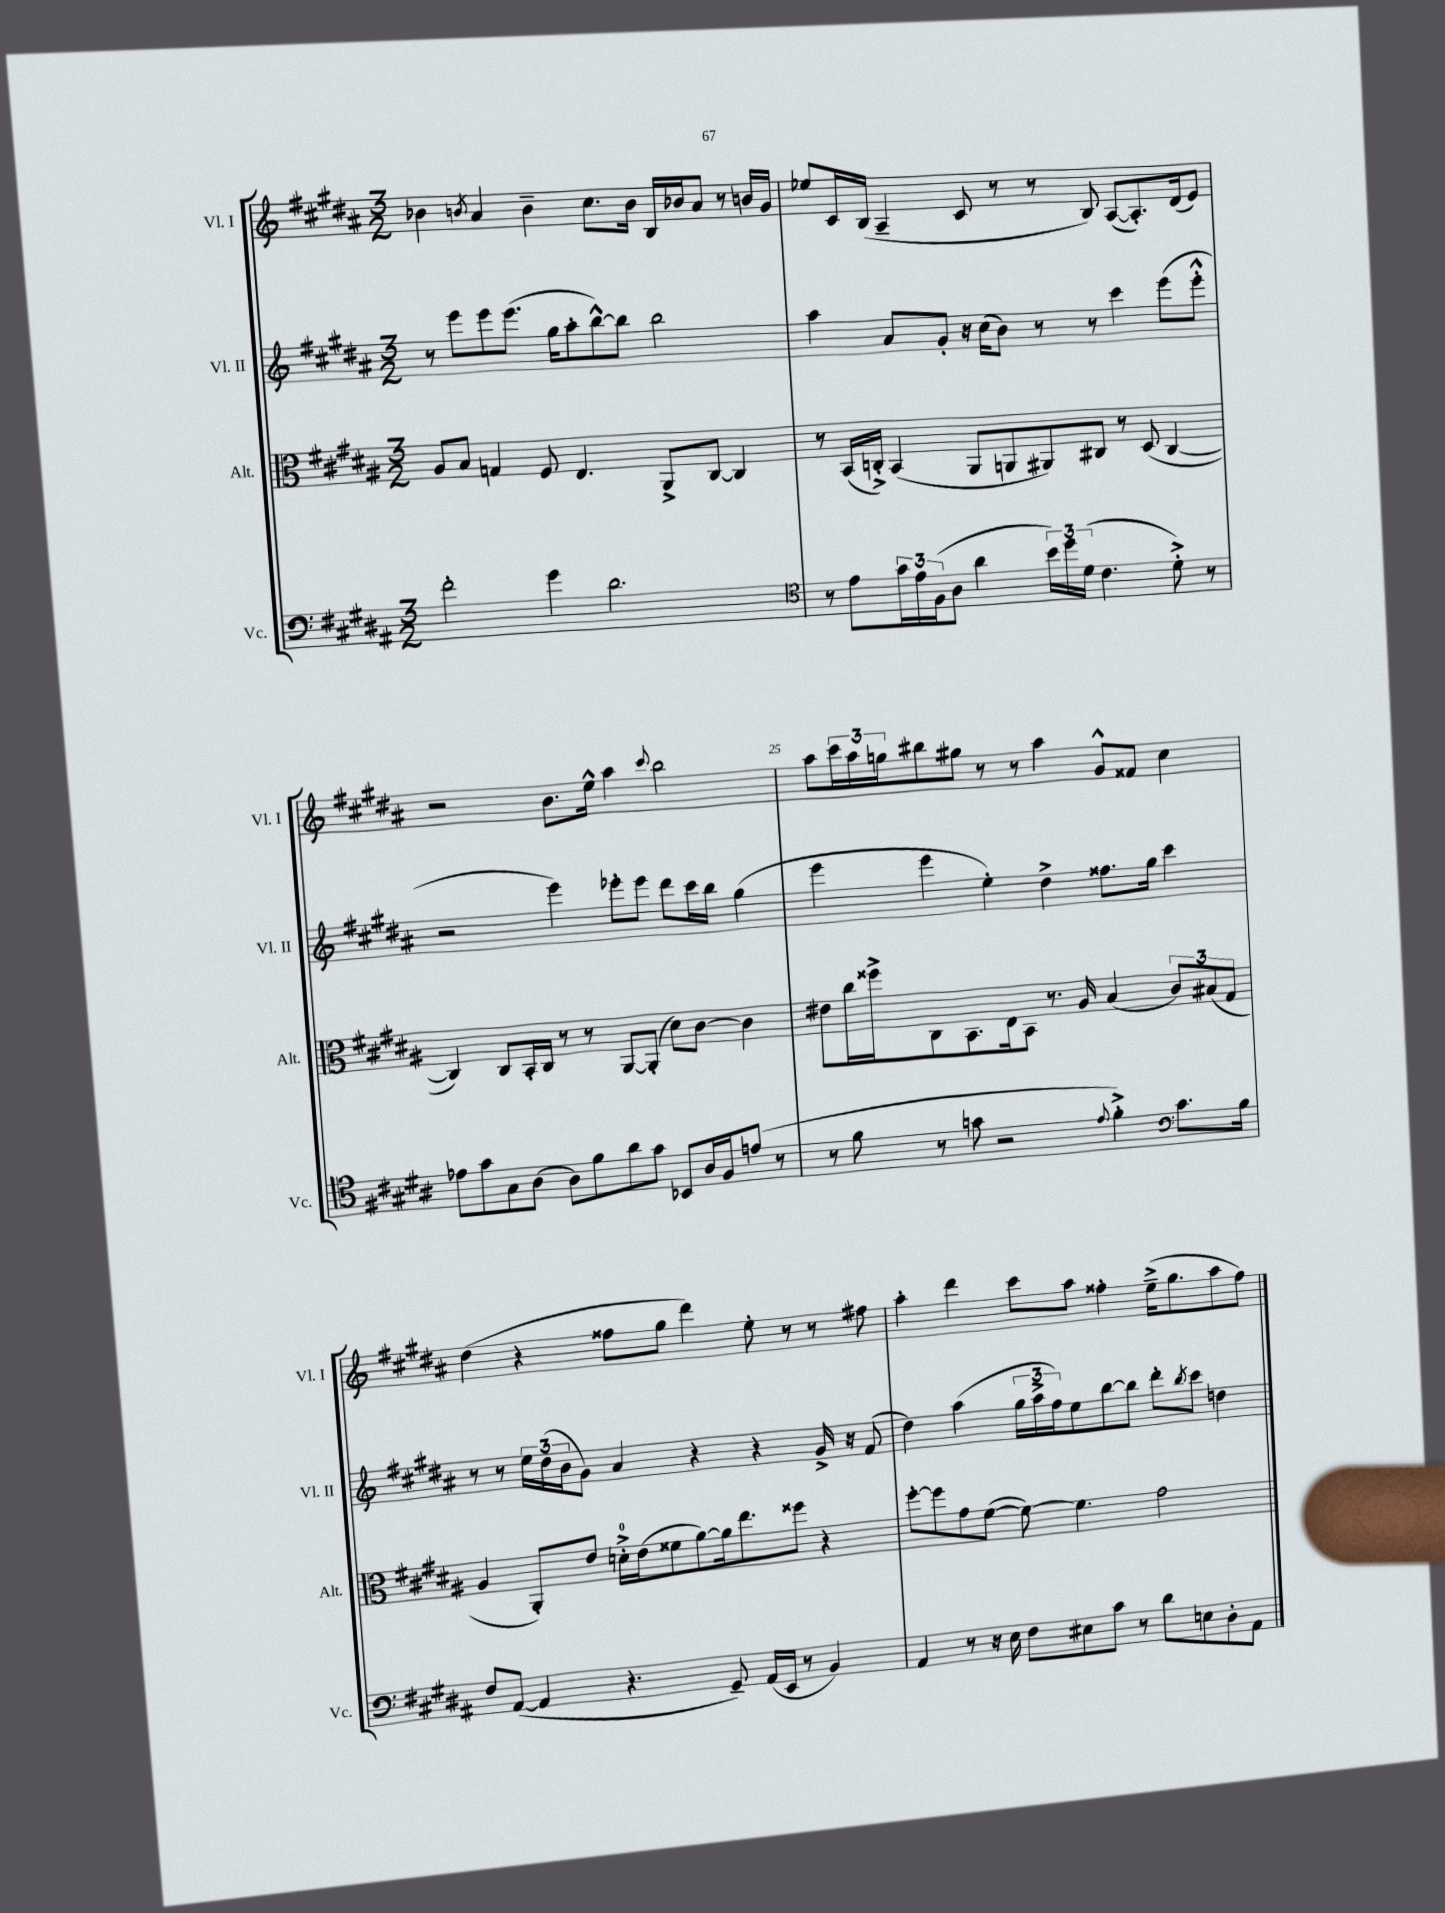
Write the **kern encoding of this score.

**kern	**kern	**kern	**kern
*part4	*part3	*part2	*part1
*staff4	*staff3	*staff2	*staff1
*I"Vc.	*I"Alt.	*I"Vl. II	*I"Vl. I
*I'Vc.	*I'Alt.	*I'Vl. II	*I'Vl. I
*clefF4	*clefC3	*clefG2	*clefG2
*k[f#c#g#d#a#]	*k[f#c#g#d#a#]	*k[f#c#g#d#a#]	*k[f#c#g#d#a#]
*M3/2	*M3/2	*M3/2	*M3/2
=22	=22	=22	=22
2f#'\	8A#/L	8r	4b-X\
.	8B/J	8eee\L	.
.	.	.	8qbn/
.	4Gn/	8eee\	4a#/
.	.	(8.eee\J	.
4g#\	8F#/	.	4b~\
.	.	16gg#\KL	.
.	4.E/	8aa#'\	.
2.d#\	.	[8bb^^\)	8.cc#\L
.	.	8bb\J]	.
.	.	.	16b\Jk
.	8AA#^/L	2bb\	16B/LL
.	.	.	16b-X/J
.	[8C#/J	.	8a#/J
.	4C#/]	.	8r
.	.	.	16bn/LL
.	.	.	16g#/JJ
=23	=23	=23	=23
*clefC4	*	*	*
8r	8r	4aa#\	8ee-X/L
8e\L	(16BB/LL	.	16c#/L
.	16Cn'^/JJ)	.	(16B/JJ
24g#\L	(4BB/	8a#/L	4A#~/
24e\	.	.	.
(24F#\J	.	.	.
8A#\J	.	8g#'/J	.
4a#\	8AA#/L	16r	8c#/
.	.	(16cc#\KL	.
.	8AAn/	8b\J)	8r
24b\LL)	8AA#X/)	8r	8r
24dd#\	.	.	.
(24d#\JJ	.	.	.
4.c#\	8C#X/J	8r	8B/)
.	8r	4ccc#\	([8A#/L
.	(8D#/	.	8.A#'/])
8d#'^\)	[4C#/	(8eee\L	.
.	.	.	(16d#/k
8r	.	8eee'^^\J	8e/J)
!!LO:LB:g=z
=24	=24	=24	=24
8e-X\L	4C#/])	2r	2r
8g#\	.	.	.
8G#\	8C#/L	.	.
(8A#\J	16BB'/L	.	.
.	16C#/JJ	.	.
8A#\L)	8r	4eee\)	8.b\L
8f#\	8r	.	.
.	.	.	16ee^^\Jk
8a#\	[8AA#/L	8eee-X'\L	4aa#\
8g#\J	(8AA#'/J]	8eee-\J	.
.	.	.	8qqccc#/
8BB-X/L	8d#\L)	8ddd#\L	2bb\
16A#/L	[8c#\J	16ccc#\L	.
16F#/J	.	16bb\JJ	.
(8en/J	4c#\]	(4gg#\	.
8r	.	.	.
=25	=25	=25	=25
8r	8e#X\L	4eee\	8aa#\L
8f#\	16cc#\L	.	24ccc#\L
.	.	.	24aa#\
.	16ff##X^\J	.	.
.	.	.	24ggn\J
8r	8C#\	4eee\	8bb#X\
8gn\	8.BB\	.	8gg#X\J
2r	.	4ee'\)	8r
.	16E\k	.	.
.	8BB\J	.	8r
.	8.r	4dd#^\	4aa#\
.	16A#/	.	.
8qqe/	.	.	.
4f#'^\)	(4B/	8.ff##X\L	8g#^^/L
.	.	.	8f##X/J
.	.	16gg#\Jk	.
*clefF4	*	*	*
8.c#\L	12c#/L)	4ccc#\	4cc#\
.	(12B#X/	.	.
.	12G#/J	.	.
16B\Jk	.	.	.
!!LO:LB:g=z
=26	=26	=26	=26
8F#/L	4A#/	8r	(4dd#\
([8AA#/J	.	8r	.
4AA#/]	8AA#'/L)	24ee\LL	4r
.	.	(24dd#\	.
.	.	24b\J	.
.	8e/J	8g#\J)	.
4.r	16dn'^\LL	4a#/	8ff##X\L
.	(16e\J	.	.
.	8f##X\	.	8gg#\J
.	[8a#\)	4r	4ddd#\)
8GG#~/)	16a#\k]	.	.
.	8.ee\	.	.
(16AA#/LL	.	4r	8ee'\
16EE/JJ	.	.	.
8r	8ff##X\J	.	8r
4BB/)	4r	16g#^/	8r
.	.	16r	.
.	.	(8f#/	8ff#X\
=27	=27	=27	=27
4AA#/	[8ff#'\L	4dd#\)	4aa#'\
.	8ff#\]	.	.
8r	8g#\	(4aa#\	4ddd#\
16r	([8f#\J	.	.
16E\	.	.	.
8F#\L	8f#\_)	24gg#\LL	8ccc#\L
.	.	24aa#^\	.
.	.	24ff#\J)	.
8E#X\	4.f#\]	8ee\	8aa#\J
8c#\J	.	[8bb\	4ff##X'\
8r	.	8bb\J]	.
8d#\L	2g#\	8ddd#'\L	(16ee~^\KL
.	.	.	8.gg#\
.	.	8qbb/	.
8En\	.	8ccc#\J	.
8D#'\	.	4ddn\	8aa#\
8AA#\J	.	.	8ff##\J)
==	==	==	==
*-	*-	*-	*-
